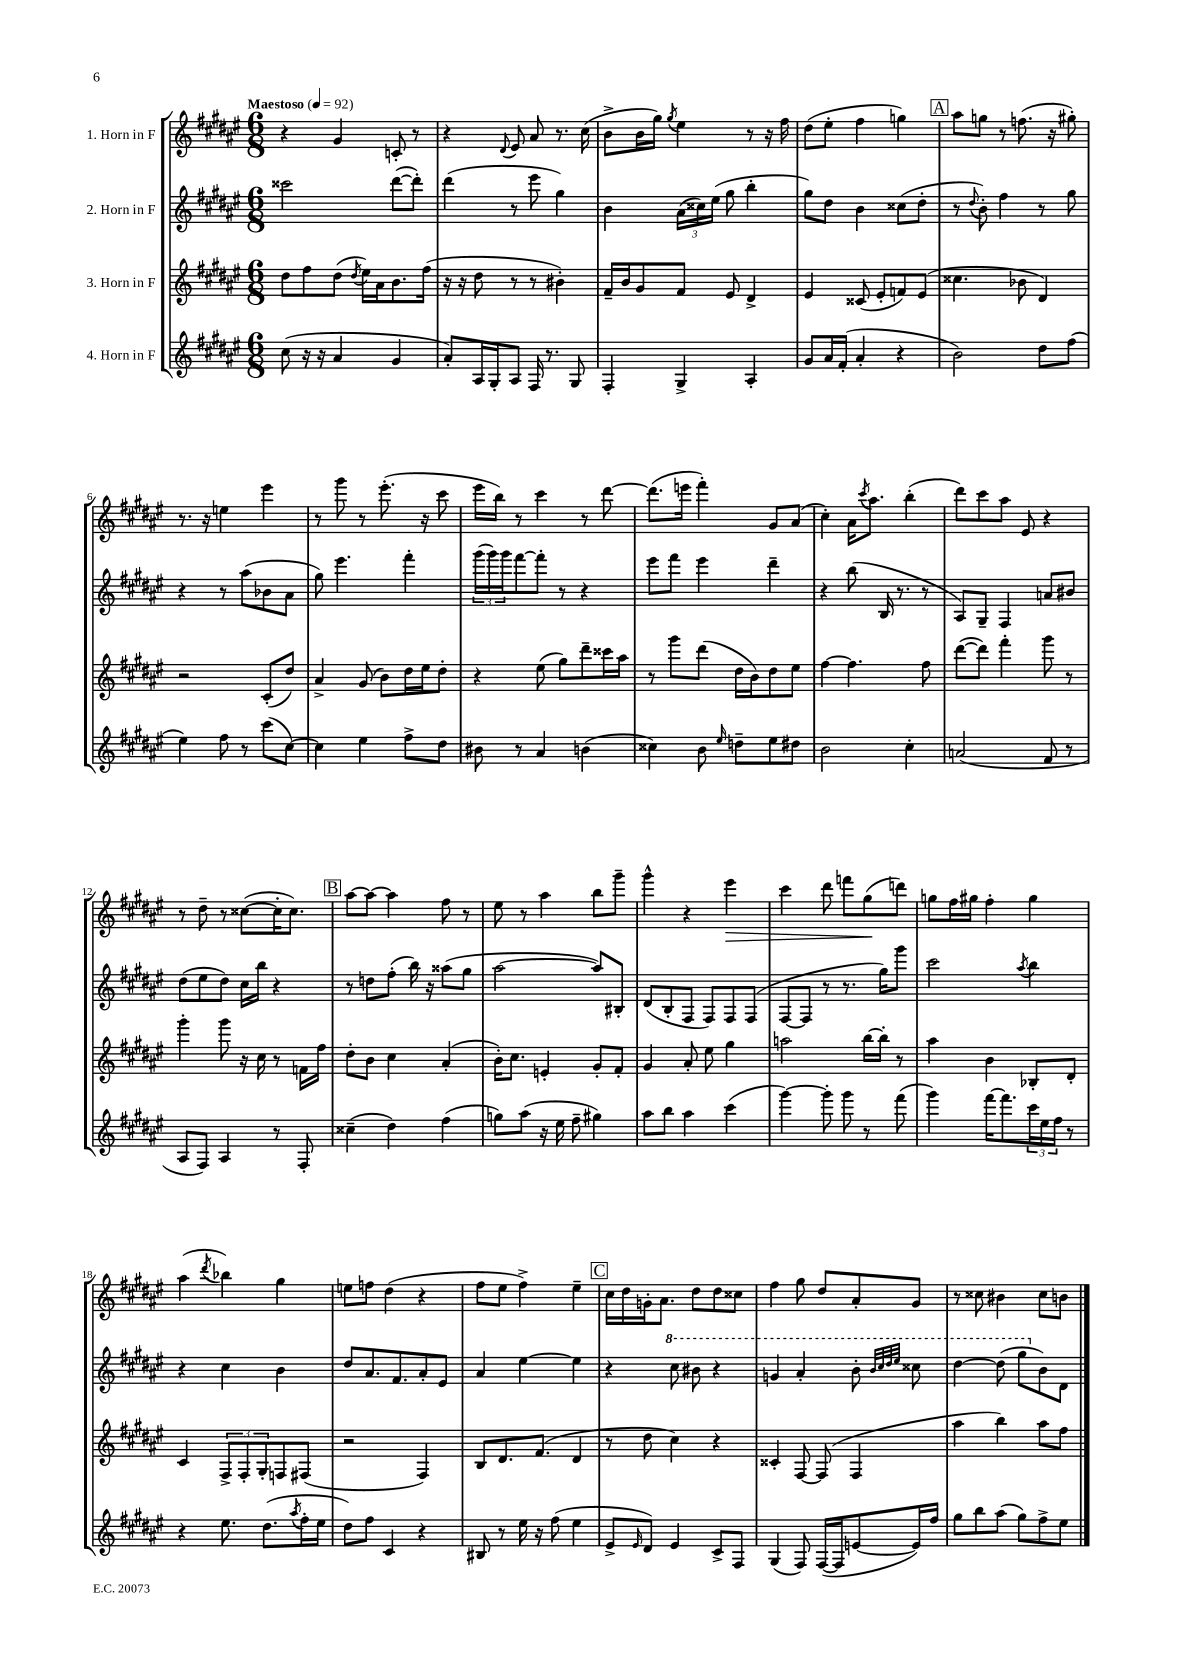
<<
\new StaffGroup <<
\new Staff = "s0" \with { instrumentName = "1. Horn in F" } {
    \clef treble \key fis \major \numericTimeSignature \time 6/8 \tempo "Maestoso" 4 = 92
    r4 gis'4 c'8-. r8 |
    r4 \appoggiatura { dis'8 } eis'8 ais'8 r8. cis''16( |
    b'8-> b'16 gis''16) \acciaccatura { gis''8 } eis''4 r8 r16 fis''16 |
    dis''8( eis''8-. fis''4 g''4) |
    \mark \markup { \box "A" } ais''8 g''8 r8 f''8.( r16 gis''8-.) |
    r8. r16 e''4 eis'''4 |
    r8 gis'''8 r8 eis'''8.-.( r16 cis'''8 |
    eis'''16 b''16) r8 cis'''4 r8 dis'''8~ |
    dis'''8.( e'''16 fis'''4-.) gis'8 ais'8( |
    cis''4-.) ais'16 \acciaccatura { cis'''8 } ais''8. b''4-.( |
    dis'''8) cis'''8 ais''8 eis'8 r4 |
    r8 dis''8-- r8 cisis''8~( cisis''16-. cisis''8.) |
    \mark \markup { \box "B" } ais''8~ ais''8~ ais''4 fis''8 r8 |
    eis''8 r8 ais''4 b''8 gis'''8-- |
    gis'''4-^ r4 eis'''4\> |
    cis'''4 dis'''8 f'''8 gis''8\!( d'''8) |
    g''8 fis''16 gis''16 fis''4-. gis''4 |
    ais''4( \acciaccatura { dis'''8 } bes''4) gis''4 |
    e''8 f''8 dis''4( r4 |
    fis''8 eis''8 fis''4->) eis''4-- |
    \mark \markup { \box "C" } cis''16 dis''16 g'16-. ais'8. dis''8 dis''8 cisis''8 |
    fis''4 gis''8 dis''8 ais'8-. gis'8 |
    r8 cisis''8 bis'4 cisis''8 b'8 \bar "|." |
}
\new Staff = "s1" \with { instrumentName = "2. Horn in F" } {
    \clef treble \key fis \major \numericTimeSignature \time 6/8
    cisis'''2 dis'''8~( dis'''8-.) |
    dis'''4( r8 eis'''8 gis''4) |
    b'4 \tuplet 3/2 { ais'16( cisis''16) eis''16( } gis''8 b''4-. |
    gis''8) dis''8 b'4 cisis''8( dis''8-. |
    \mark \markup { \box "A" } r8 \appoggiatura { dis''8 } b'8-.) fis''4 r8 gis''8 |
    r4 r8 ais''8( bes'8 ais'8 |
    gis''8) eis'''4. fis'''4-. |
    \tuplet 3/2 { gis'''16( gis'''16) gis'''16 } fis'''8~ fis'''8-. r8 r4 |
    eis'''8 fis'''8 eis'''4 dis'''4-- |
    r4 b''8( b16 r8. r8 |
    ais8) gis8-- fis4 a'8 bis'8 |
    dis''8( eis''8 dis''8) cis''16 b''16 r4 |
    \mark \markup { \box "B" } r8 d''8 fis''8-.( b''16) r16 aisis''8( gis''8 |
    ais''2~ ais''8) bis8-. |
    dis'8( b8-. fis8 fis8) fis8 fis8( |
    fis8~ fis8 r8 r8. gis''16) gis'''8 |
    cis'''2 \acciaccatura { ais''8 } b''4 |
    r4 cis''4 b'4 |
    dis''8 ais'8. fis'8. ais'8-. eis'8 |
    ais'4 eis''4~ eis''4 |
    \mark \markup { \box "C" } r4 \ottava #1 cis'''8 bis''8 r4 |
    g''4 ais''4-. b''8-. \grace { b''32 cis'''32 dis'''32 eis'''32 } cisis'''8 |
    dis'''4~ dis'''8( gis'''8 \ottava #0 b'8) dis'8 \bar "|." |
}
\new Staff = "s2" \with { instrumentName = "3. Horn in F" } {
    \clef treble \key fis \major \numericTimeSignature \time 6/8
    dis''8 fis''8 dis''8( \acciaccatura { dis''8 } eis''16) ais'16 b'8. fis''16( |
    r16 r16 dis''8 r8 r8 bis'4-.) |
    fis'16-- b'16 gis'8 fis'8 eis'8 dis'4-> |
    eis'4 cisis'8( eis'8-. f'8) eis'8( |
    \mark \markup { \box "A" } cisis''4. bes'8 dis'4) |
    r2 cis'8-.( dis''8) |
    ais'4-> gis'8( b'8) dis''16 eis''16 dis''8-. |
    r4 eis''8( gis''8) dis'''8-- cisis'''16 ais''16 |
    r8 gis'''8 dis'''8( dis''16 b'16) dis''8 eis''8 |
    fis''4~ fis''4. fis''8 |
    dis'''8~( dis'''8) fis'''4-. gis'''8 r8 |
    gis'''4-. gis'''8 r16 cis''16 r8 f'16 fis''16 |
    \mark \markup { \box "B" } dis''8-. b'8 cis''4 ais'4-.( |
    b'16-.) cis''8. e'4-. gis'8-. fis'8-. |
    gis'4 ais'8-. eis''8 gis''4 |
    a''2 b''16~ b''16-. r8 |
    ais''4 b'4 bes8-. dis'8-. |
    cis'4 \tuplet 3/2 { fis8-> fis8-. gis8-. } f8 fis8( |
    r2 fis4) |
    b8 dis'8. fis'8.( dis'4 |
    \mark \markup { \box "C" } r8 dis''8 cis''4) r4 |
    cisis'4-. fis8~ fis8( fis4 |
    ais''4 b''4) ais''8 fis''8 \bar "|." |
}
\new Staff = "s3" \with { instrumentName = "4. Horn in F" } {
    \clef treble \key fis \major \numericTimeSignature \time 6/8
    cis''8( r16 r16 ais'4 gis'4 |
    ais'8-.) ais16 gis16-. ais8 fis16 r8. gis8 |
    fis4-. gis4-> ais4-. |
    gis'8 ais'16 fis'16-.( ais'4-. r4 |
    \mark \markup { \box "A" } b'2) dis''8 fis''8( |
    eis''4) fis''8 r8 cis'''8( cis''8~) |
    cis''4 eis''4 fis''8-> dis''8 |
    bis'8 r8 ais'4 b'4( |
    cisis''4) b'8 \grace { eis''16 } d''8-- eis''8 dis''8 |
    b'2 cis''4-. |
    a'2( fis'8 r8 |
    ais8 fis8) ais4 r8 fis8-. |
    \mark \markup { \box "B" } cisis''4--( dis''4) fis''4( |
    g''8) ais''8( r16 eis''16 fis''8-- gis''4) |
    ais''8 b''8 ais''4 cis'''4( |
    gis'''4~) gis'''8-. gis'''8 r8 fis'''8( |
    gis'''4) fis'''16~ fis'''8. \tuplet 3/2 { cis'''16 eis''16 fis''16 } r8 |
    r4 eis''8. dis''8.( \acciaccatura { ais''8 } fis''16-. eis''16 |
    dis''8) fis''8 cis'4 r4 |
    bis8 r8 eis''16 r16 fis''8( eis''4 |
    \mark \markup { \box "C" } eis'8-> \grace { eis'16 } dis'8) eis'4 cis'8-> fis8 |
    gis4( fis8) fis16~( fis16 e'8~ e'16) fis''16 |
    gis''8 b''8 ais''8( gis''8) fis''8-> eis''8 \bar "|." |
}
>>
>>
